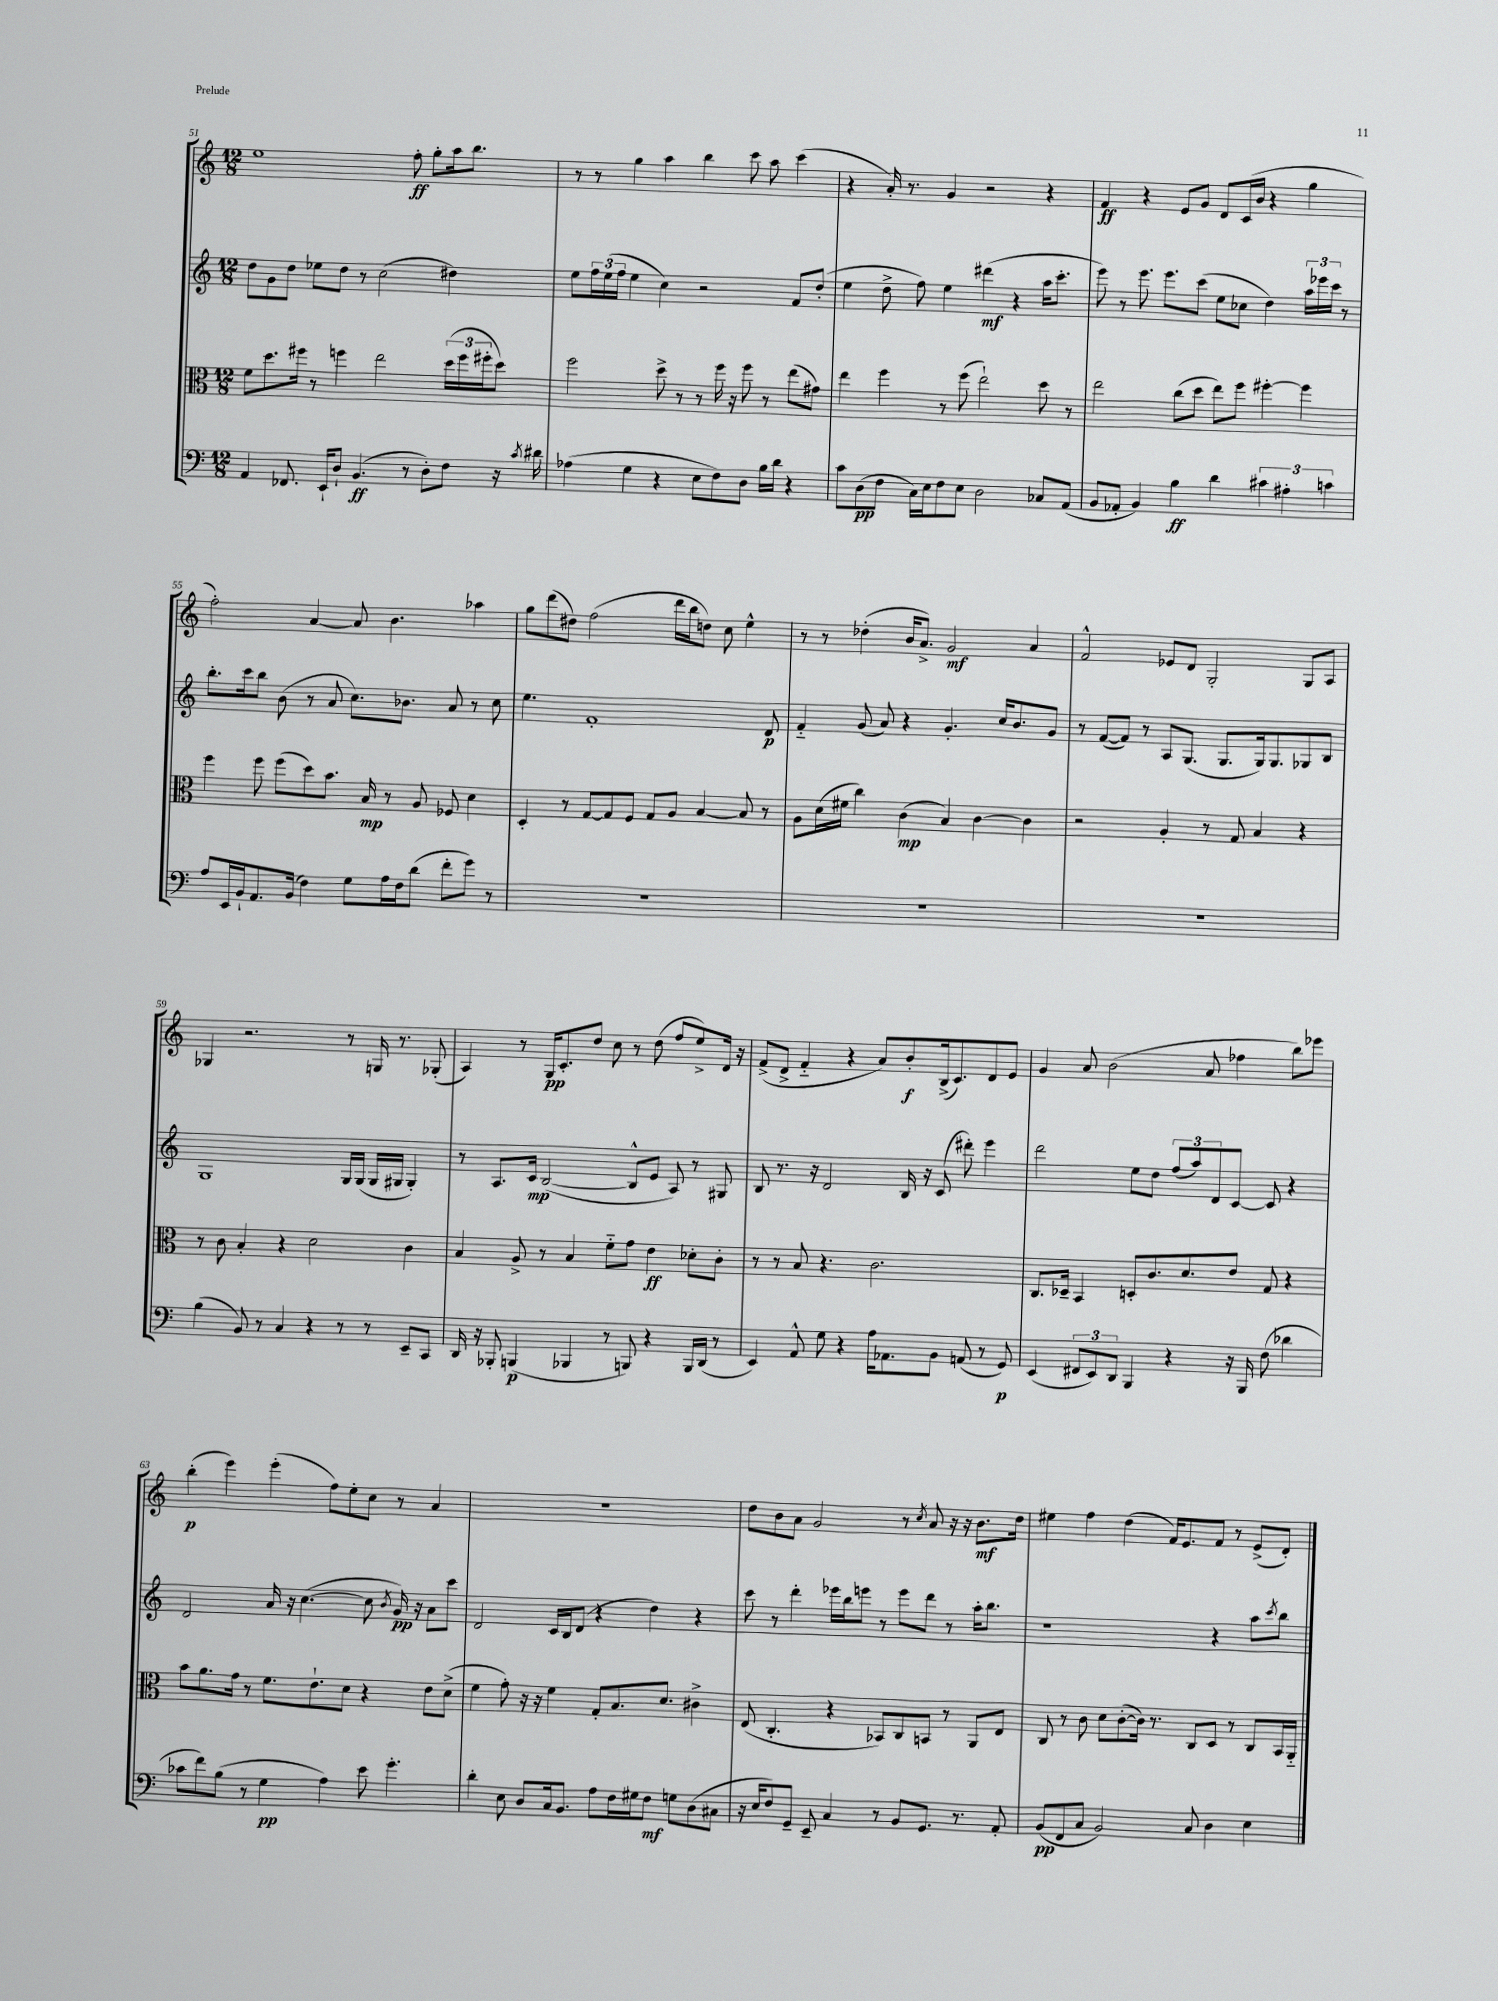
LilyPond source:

<<
\new StaffGroup <<
\new Staff = "s0" {
    \clef treble \key c \major \numericTimeSignature \time 12/8
    e''1 f''8-.\ff g''8-. a''16 b''8. |
    r8 r8 g''4 a''4 b''4 c'''8 a''8 c'''4( |
    r4 a'16-.) r8. g'4 r2 r4 |
    f'4\ff r4 e'8 g'8 d'8 c'16( b'16 r4 g''4 |
    f''2-.) a'4~ a'8 b'4. aes''4 |
    g''8 d'''8( dis''8) f''2( d'''16 b''16 d''8) c''8 e''4-^ |
    r8 r8 des''4-.( b'16 a'8.->) g'2\mf a'4 |
    f'2-^ ees'8 d'8 g2-. g8 a8 |
    ges4 r2. r8 g16 r8. ges8-.( |
    a4) r8 g16\pp c'8.-. d''8 c''8 r8 d''8( f''8 e''8->) d'16 r16 |
    f'8->( d'8-> f'4-_ r4 a'8) b'8-.\f b16->( c'8.) d'8 e'8 |
    g'4 a'8 b'2( a'8 fes''4 b''8) ees'''8 |
    b''4-.\p( e'''4) e'''4-.( f''8) e''8-. c''8 r8 a'4 |
    R1. |
    d''8 b'8 a'8 g'2 r8 \acciaccatura { c''8 } a'8 r16 r16 b'8.\mf d''16 |
    eis''4 f''4 d''4( f'16) e'8. f'8 r8 e'8->( d'8-.) \bar "|." |
}
\new Staff = "s1" {
    \clef treble \key c \major \numericTimeSignature \time 12/8
    d''8 g'8 d''8 ees''8 d''8 r8 c''2( dis''4) |
    e''8 \tuplet 3/2 { f''16 e''16( f''16 } e''4 c''4) r2 f'8 d''8-.( |
    e''4 d''8-> f''8) e''4 dis'''4\mf( r4 a''16 c'''8.-. |
    e'''8) r8 e'''8. e'''8. c'''8( e''8 ces''8 d''4) \tuplet 3/2 { a''16 ees'''16 c'''16 } r8 |
    b''8.-. c'''16 b''8 b'8( r8 a'8 c''8.) bes'8. a'8 r8 c''8 |
    e''4. f'1-. d'8\p |
    f'4-_ g'8( a'8) r4 g'4.-. c''16 b'8. g'8 |
    r8 f'8~( f'8) r8 a8 g8.( g8. g16) g8. ges8 b8 |
    g1 g16 g16( g16 gis16 gis4-.) |
    r8 a8. c'16\mp b2~( b8-^ e'8 a8) r8 gis8 |
    b8 r8. r16 d'2 b16 r16 c'8( dis'''8-.) e'''4 |
    d'''2 e''8 d''8 \tuplet 3/2 { f''8( a''8) d'8 } c'8~ c'8 r4 |
    d'2 a'16 r16 c''4.~( c''8 \acciaccatura { b'8 } g'16\pp) r16 a'8 c'''8 |
    d'2 c'16 b16 d'8( r4 d''4) r4 |
    c'''8 r8 d'''4-. ees'''16 b''16 e'''8 r8 e'''8 d'''8 r8 a''16-. b''8. |
    r1 r4 a''8 \acciaccatura { c'''8 } b''8 \bar "|." |
}
\new Staff = "s2" {
    \clef alto \key c \major \numericTimeSignature \time 12/8
    f'8 d''8. fis''16 r8 f''4 e''2 \tuplet 3/2 { d''16( f''16 fis''16-. } d''8) |
    f''2 d''8-> r8 r8 f''16 r16 f''8 r8 e''8( gis'8) |
    e''4 f''4 r8 f''8( e''2-!) d''8 r8 |
    e''2 c''8( d''8 e''8) f''8 fis''4~-. fis''4 |
    f''4 f''8 f''8( d''8) b'8. b16\mp r8 a8 fes8 d'4 |
    d4-. r8 g8~ g8 f8 g8 a8 b4~ b8 r8 |
    a8 d'16( fis'16 c''4) c'4\mp( b4) c'4~ c'4 |
    r2 a4-. r8 g8 b4 r4 |
    r8 c'8 b4-. r4 d'2 c'4 |
    b4 a8-> r8 b4 f'8-_ g'8 e'4\ff des'8-. c'8-. |
    r8 r8 b8 r4. c'2. |
    c8. des16-- b,4 d8-. c'8. d'8. e'8 g8 r4 |
    b'8 a'8. g'16 r8 f'8. e'8.-! d'8 r4 e'8 d'8->( |
    f'4 g'8-.) r16 r16 f'4 g8-. b8. d'8. cis'4-> |
    e8( c4.-. r4 bes,8) c8 b,8 r8 a,8 e8 |
    c8 r8 c'8 d'8 c'8~-.( c'16) r8. c8 d8 r8 c8 b,16 a,16-_ \bar "|." |
}
\new Staff = "s3" {
    \clef bass \key c \major \numericTimeSignature \time 12/8
    a,4 fes,8. e,16-! d8-! b,4.\ff( r8 d8-.) f8 r16 \acciaccatura { c'8 } dis'16 |
    aes4( g4 r4 e8 f8) d8 b16 d'16 r4 |
    c'8 d8\pp( f8 c16) e16 f8 e8 d2 ces8 a,8( |
    b,8 aes,8-. b,4) b4\ff d'4 \tuplet 3/2 { cis'4 ais4-. c'4 } |
    a8 e,16 b,16-! a,8. b,16( f4) g8 a16 f16 d'8( f'8-. g'8) r8 |
    R1. |
    R1. |
    R1. |
    b4( b,8) r8 c4 r4 r8 r8 e,8-- c,8 |
    d,16 r16 bes,,8-. b,,4\p( bes,,4 r8 b,,8) r4 b,,16 d,16( r8 |
    e,4) a,8-^ g8 r4 a16 aes,8. b,8 a,8( r8 g,8\p) |
    e,4( \tuplet 3/2 { fis,8 e,8) d,8 } b,,4 r4 r16 b,,16 f8( des'4 |
    ces'8 f'8) b8( r8 g4\pp a4) e'8 g'4.-. |
    d'4-. e8 d8 c16 b,8. a8 f16 gis16 f8\mf g8 d8( cis8 |
    r16 e16 f8) g,8-- e,8-- c4 r8 b,8 g,8. r8. a,8-. |
    b,8\pp( f,8 c8 b,2) c8 d4 e4 \bar "|." |
}
>>
>>
\layout { \context { \Score currentBarNumber = #51 } }
